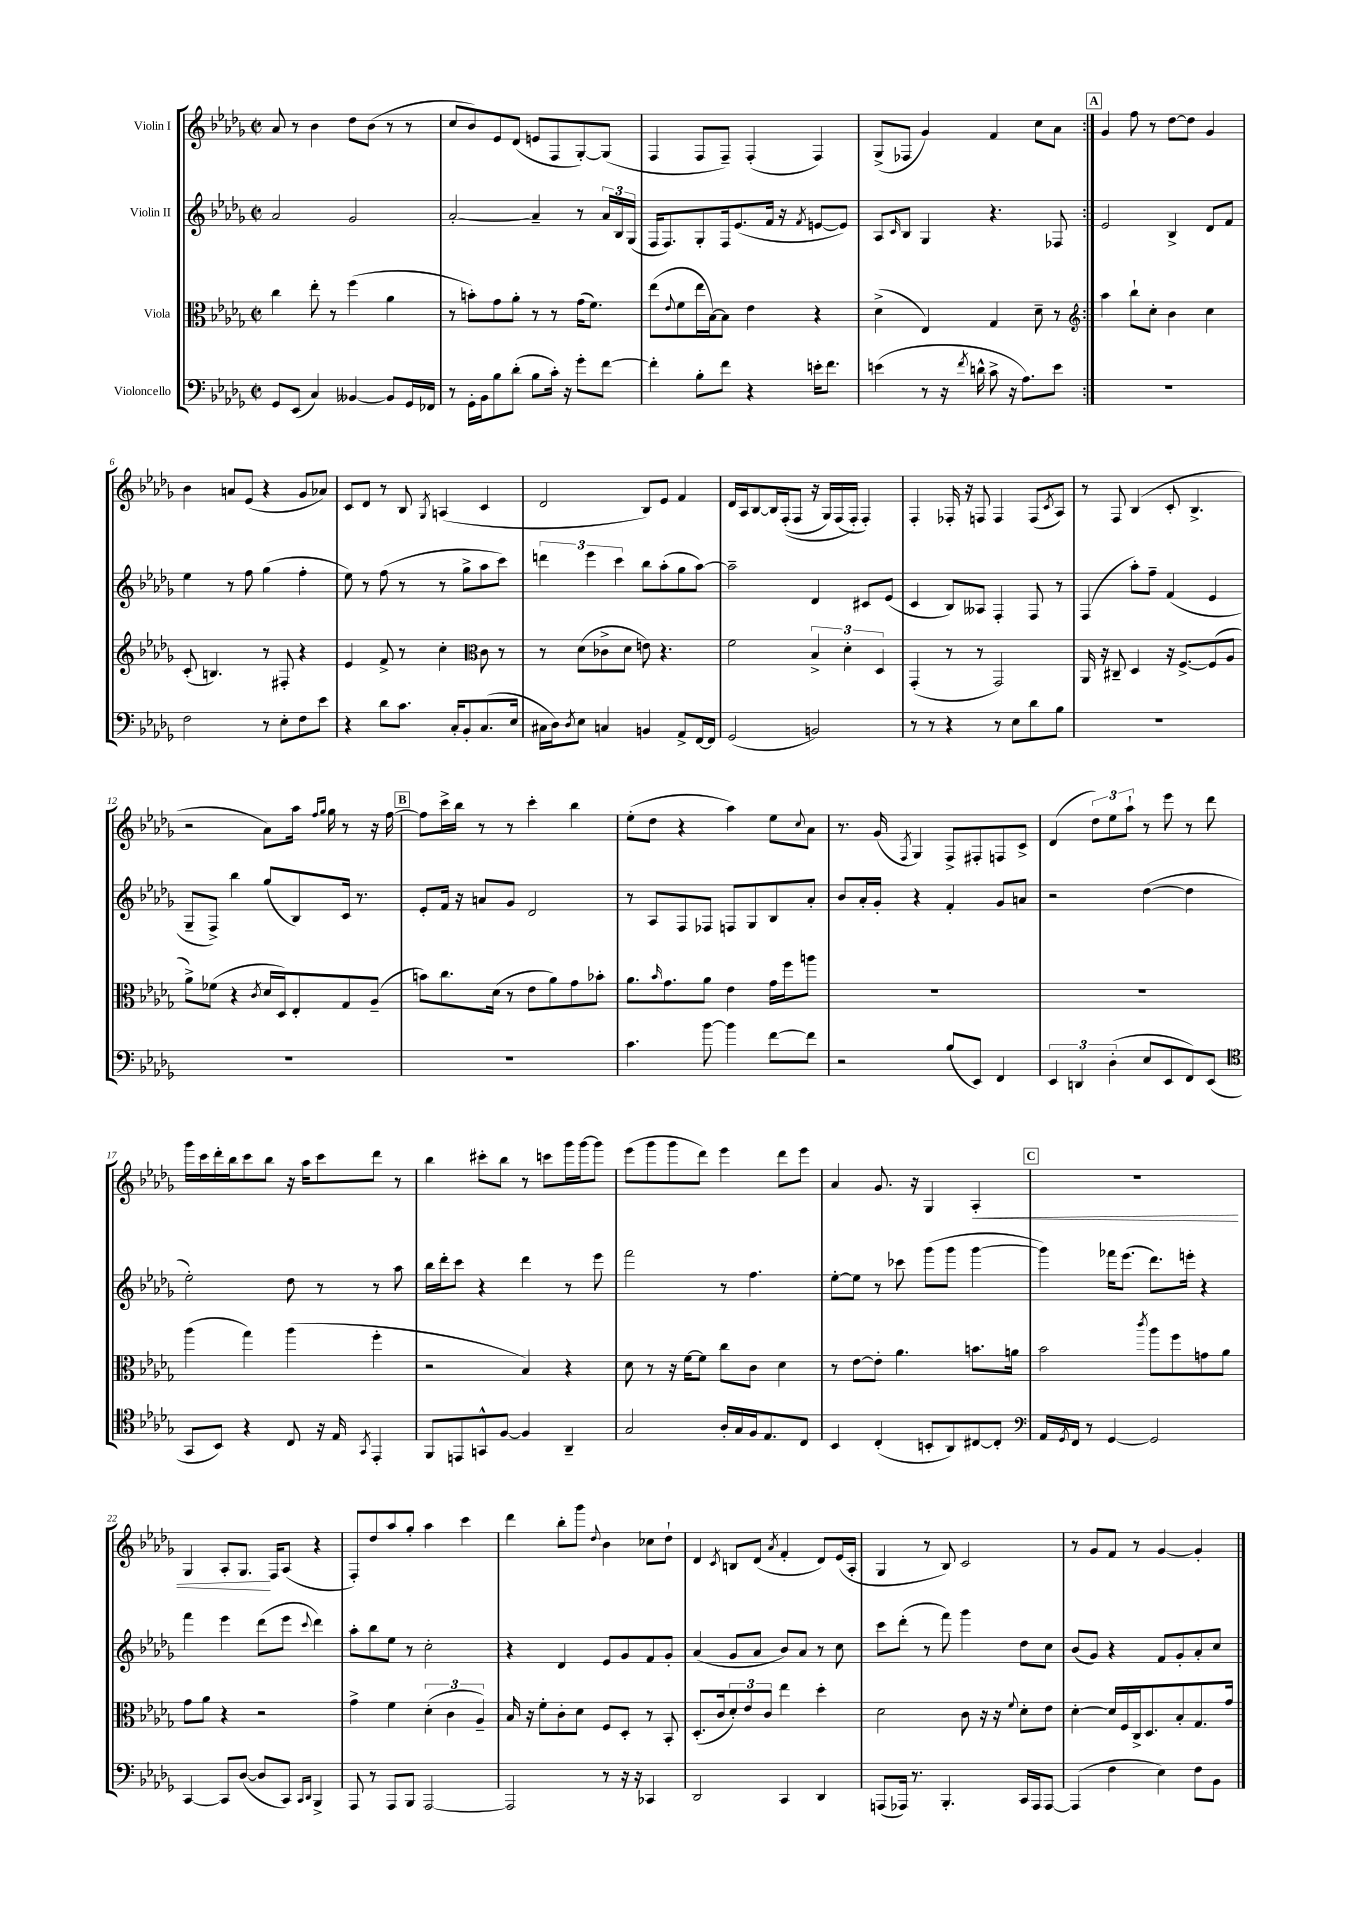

**kern	**kern	**kern	**kern
*staff4	*staff3	*staff2	*staff1
*clefF4	*clefC3	*clefG2	*clefG2
*k[b-e-a-d-g-]	*k[b-e-a-d-g-]	*k[b-e-a-d-g-]	*k[b-e-a-d-g-]
*M2/2	*M2/2	*M2/2	*M2/2
*met(c|)	*met(c|)	*met(c|)	*met(c|)
8GG-	4cc	2a-	8a-
(8EE-	.	.	8r
4C)	8ee-'	.	4b-
.	8r	.	.
[4BB--	(4ff	2g-	8dd-
.	.	.	(8b-
8BB--]	4a-	.	8r
16GG-	.	.	8r
16FF-	.	.	.
=	=	=	=
8r	8r	[2a-'	8cc
16GG-'	8b')	.	8b-)
16BB-	.	.	.
8B-	8g-	.	8e-
(8d-'	8a-'	.	(8d-
8B-	8r	4a-~]	8e
16c')	8r	.	8F
16r	.	.	.
8g-'	(16g-	8r	[8G-')
.	8.f)	.	.
[8f	.	24a-	(8G-]
.	.	24B-	.
.	.	(24G-	.
=	=	=	=
4f']	(8ee-	16F	4F
.	.	8.F)	.
.	8qqe-	.	.
.	8f	.	.
8B-'	16ee-	8G-'	8F
.	[16B-)	.	.
8f	8B-]	16F	8F~)
.	.	(8.e-	.
4r	4e-	.	(4F'
.	.	16f	.
.	.	16r	.
.	.	8qf	.
16e'	4r	[8e	4F)
8.f	.	.	.
.	.	8e])	.
=	=	=	=
(4e	(4d-^	8A-	(8G-^
.	.	16qqc	.
.	.	8B-	8F-
8r	4E-)	4G-	4g-)
16r	.	.	.
8qf	.	.	.
16d^^	.	.	.
8c^	4G-	4.r	4f
16r	.	.	.
8.A-)	.	.	.
.	8d-~	.	8cc
8e	8r	8F-	8a-
=:|!	=:|!	=:|!	=:|!
*	*clefG2	*	*
1r	4aa-	2e-	4g-
.	8bb-`	.	8ff
.	8cc'	.	8r
.	4b-	4B-^	[8dd-
.	.	.	8dd-]
.	4cc	8d-	4g-
.	.	8f	.
=	=	=	=
2F	(8c'	4ee-	4b-
.	4.B)	.	.
.	.	8r	8a
.	.	8ff	(8e-
8r	8r	(4gg-	4r
8E-'	8F#'	.	.
8F	4r	4ff'	8g-
8e-	.	.	8a-)
=	=	=	=
4r	4e-	8ee-)	8c
.	.	8r	8d-
8d-	8f^	(8ff	8r
8.c	8r	8r	8B-
.	.	.	8qG-
.	4cc'	8r	(4A
16C'	.	.	.
8BB-'	.	8gg-^	.
*	*clefC3	*	*
(8.C	8c	8aa-	4c
.	8r	8ccc)	.
16E-	.	.	.
=	=	=	=
16C#	8r	6ddd	2d-
16D-)	.	.	.
8qD-	.	.	.
8E-	(8d-	.	.
.	.	6eee-	.
4C	8c-^	.	.
.	.	6ccc	.
.	8d-	.	.
4BB	8e)	8bb-	8B-)
.	4.r	(8aa-'	8e-
8AA-^	.	8gg-	4f
[16FF	.	[8aa-)	.
16FF]	.	.	.
=	=	=	=
(2GG-	2f	2aa-~]	16d-
.	.	.	16A-
.	.	.	[8B-
.	.	.	16B-]
.	.	.	&((16F'
.	.	.	8F
2BB)	6B-^	4d-	16r
.	.	.	16G-)
.	.	.	(16F
.	6d-'	.	.
.	.	.	16F'&)
.	.	8c#	4F')
.	6D-	.	.
.	.	(8e-	.
=	=	=	=
8r	(4GG-'	4c	4F'
8r	.	.	.
4r	8r	8B-)	16F-'
.	.	.	16r
.	8r	8A--	8F
8r	2GG-)	4F'	4F
8E-	.	.	.
8d-	.	8F	(8F
.	.	.	8qc
8B-	.	8r	8A-)
=	=	=	=
1r	16AA-	(4F	8r
.	16r	.	.
.	8C#~	.	8F
.	4D-	8aa-')	(4B-
.	.	8ff~	.
.	16r	(4f	8c'
.	[8.F^	.	.
.	.	.	4.B-^
.	(8F]	4e-	.
.	8A-	.	.
=	=	=	=
1r	8a-^)	8G-~	2r
.	(8f-	8F^)	.
.	4r	4bb-	.
.	8qc	.	.
.	16d-	(8gg-	8a-)
.	16D-)	.	.
.	8E-'	8B-)	16aa-
.	.	.	16qqff
.	.	.	16qqgg-
.	.	.	16gg-
.	8G-	16c	8r
.	.	8.r	.
.	(8A-~	.	16r
.	.	.	[16ff
=	=	=	=
1r	8b)	8e-'	8ff]
.	8.cc	16f	16ccc^
.	.	16r	16bb-
.	.	8a	8r
.	(16d-	.	.
.	8r	8g-	8r
.	8e-	2d-	4ccc'
.	8a-)	.	.
.	8g-	.	4bb-
.	8b-'	.	.
=	=	=	=
4.c	8.a-	8r	(8ee-'
.	.	8A-	8dd-
.	16qqb-	.	.
.	8.g-	.	.
.	.	8F	4r
[8b-	8a-	8F-	.
4b-]	4e-	8F	4aa-)
.	.	8G-	.
[8f	16g-	8B-	8ee-
.	16ff	.	.
.	.	.	8qqcc
8f]	8aa	8a-'	8a-
=	=	=	=
2r	1r	8b-	8.r
.	.	16a-'	.
.	.	16g-'	(16g-
.	.	.	8qF
.	.	4r	4G-)
(8B-	.	4f'	8F^
8EE-)	.	.	8F#'
4FF	.	8g-	8F
.	.	8a	8c^
=	=	=	=
6EE-	1r	2r	(4d-
6DD	.	.	.
.	.	.	12dd-)
(6D-'	.	.	12ee-
.	.	.	12aa-`
8E-	.	([4dd-	8r
8EE-	.	.	8eee-
8FF)	.	4dd-]	8r
(8EE-	.	.	8ddd-
=	=	=	=
*clefC4	*	*	*
8GG-	(4aa-	2ee-')	16ggg-
.	.	.	16ccc
8BB-)	.	.	16ddd-'
.	.	.	16bb-
4r	4gg-)	.	8ccc
.	.	.	8bb-
8C	(4aa-	8dd-	16r
.	.	.	16aa-
16r	.	8r	8ccc
16E-	.	.	.
8qGG-	.	.	.
4EE-'	4ff'	8r	8ddd-
.	.	8aa-	8r
=	=	=	=
8FF	2r	16bb-	4bb-
.	.	16ddd-'	.
8EE	.	8ccc	.
8GG^^	.	4r	8ccc#'
[8F	.	.	8bb-
4F]	4B-)	4ddd-	8r
.	.	.	8ccc
4AA-~	4r	8r	16ggg-
.	.	.	[16ggg-
.	.	8eee-	8ggg-]
=	=	=	=
2G-	8d-	2fff	(8eee-
.	8r	.	8ggg-
.	16r	.	8ggg-
.	[16f	.	.
.	8f]	.	8ddd-)
16A-'	8cc	8r	4eee-
16G-	.	.	.
16F	8c	4.ff	.
8.E-	.	.	.
.	4d-	.	8ddd-
8C	.	.	8eee-
=	=	=	=
4BB-	8r	[8ee-'	4a-
.	[8e-	8ee-]	.
(4C'	8e-']	8r	8.g-
.	4.a-	8ccc-	.
.	.	.	16r
8BB'	.	(8ggg-	4G-
8AA-)	.	8ggg-	.
[8C#	8.b	[4ggg-	4A-'
8C#']	.	.	.
.	16a	.	.
=	=	=	=
*clefF4	*	*	*
16AA-	2b-	4ggg-])	1r
8qGG-	.	.	.
16FF	.	.	.
8r	.	.	.
[4GG-	.	16fff-	.
.	.	(8.eee-	.
.	8qccc	.	.
2GG-]	8aa-	8.ddd-)	.
.	8ff	.	.
.	.	16eee'	.
.	8g	4r	.
.	8a-	.	.
=	=	=	=
[4CC	8g-	4fff	4G-
.	8a-	.	.
8CC]	4r	4eee-	8A-'
([8D-	.	.	8.G-
8D-]	2r	(8ddd-	.
.	.	.	16F
8CC)	.	8eee-	(8A-
16qqCC	.	.	.
16qqDD-	.	8qqccc	.
4BBB-^	.	4ddd-)	4r
=	=	=	=
8AAA-	4g-^	8aa-'	8F')
8r	.	8bb-	8dd-
8AAA-	4f	8ee-	8aa-
8BBB-	.	8r	8gg-'
[2AAA-	(6d-'	2cc'	4aa-
.	6c	.	.
.	.	.	4ccc
.	6A-~)	.	.
=	=	=	=
2AAA-]	16B-	4r	4ddd-
.	16r	.	.
.	8f'	.	.
.	8c'	4d-	8bb-'
.	8d-	.	8ggg-
.	.	.	8qqdd-
8r	8F	8e-	4b-
16r	8D-'	8g-	.
16r	.	.	.
4CC-	8r	8f	8cc-
.	8BB-'	8g-'	8dd-`
=	=	=	=
2DD-	(8.D-'	(4a-	4d-
.	16c	.	.
.	.	.	8qc
.	12d-')	8g-	8B
.	12e-	.	.
.	.	8a-	(8d-
.	12c	.	.
.	.	.	8qa-
4CC	4ee-	8b-)	4f'
.	.	8a-	.
4DD-	4dd-'	8r	8d-)
.	.	8cc	(16e-
.	.	.	16A-'
=	=	=	=
(8AAA	2d-	8ccc	4G-
16AAA-)	.	(8ddd-'	.
8.r	.	.	.
.	.	8r	8r
4.BBB-'	.	8fff)	8B-)
.	8c	4ggg-	2c
.	16r	.	.
.	16r	.	.
.	8qqf	.	.
16CC	8d-'	8dd-	.
16AAA-	.	.	.
[8AAA-	8e-	8cc	.
=	=	=	=
(4AAA-]	[4d-'	(8b-	8r
.	.	8g-)	8g-
4F	16d-]	4r	8f
.	16F	.	.
.	16C^	.	8r
.	8.D-	.	.
4E-)	.	8f	[4g-
.	8B-'	8g-'	.
8F	8.G-	8a-'	4g-']
8BB-	.	8cc	.
.	16g-	.	.
==	==	==	==
*-	*-	*-	*-
